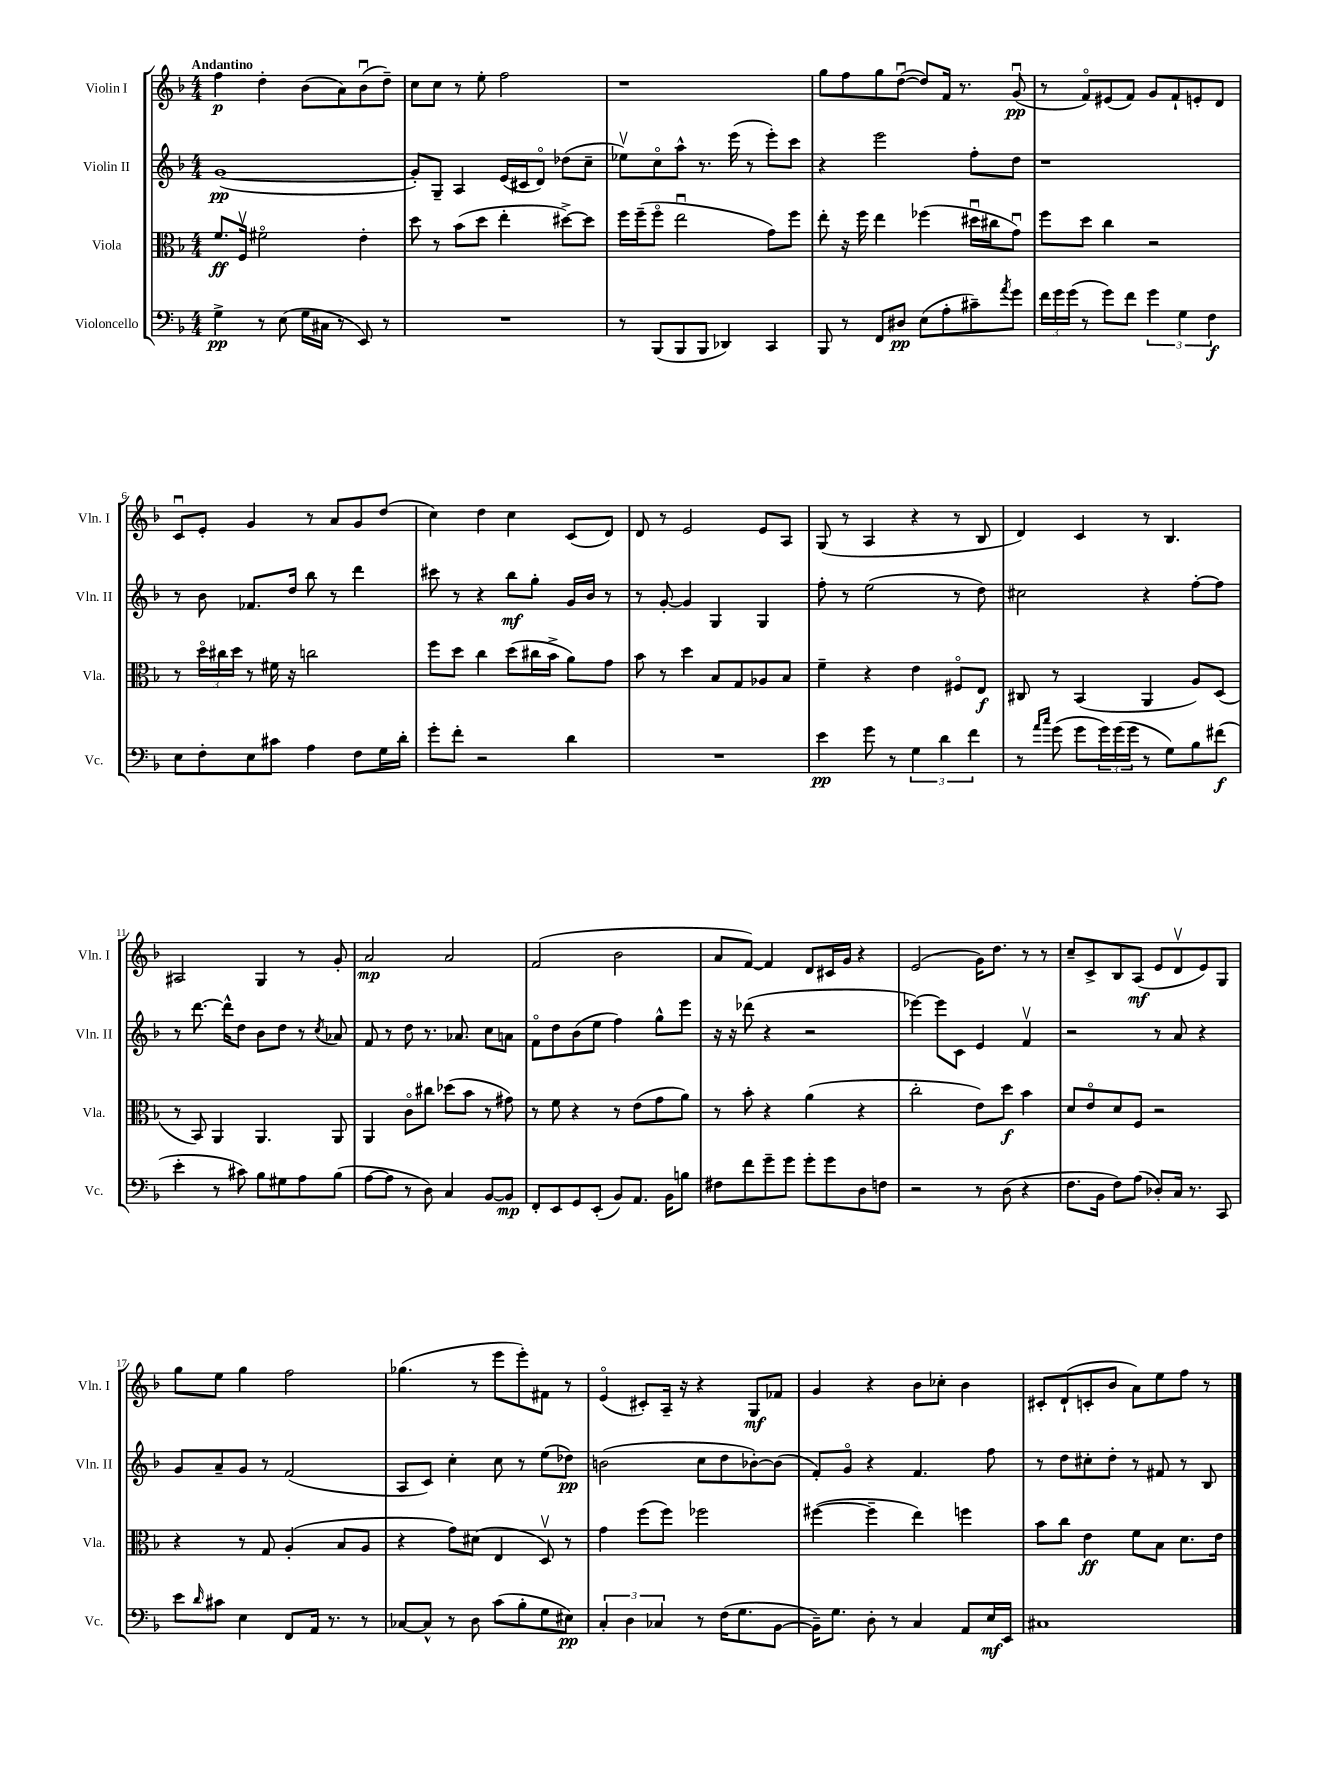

**kern	**kern	**kern	**kern
*staff4	*staff3	*staff2	*staff1
*clefF4	*clefC3	*clefG2	*clefG2
*k[b-]	*k[b-]	*k[b-]	*k[b-]
*M4/4	*M4/4	*M4/4	*M4/4
4G^	8.f	([1g	4ff
.	16Fv	.	.
8r	2f#o	.	4dd'
(8E	.	.	.
16G	.	.	(8b-
16C#	.	.	.
8r	.	.	8a)
8EE)	4e'	.	(8b-u
8r	.	.	8dd~)
=	=	=	=
1r	8dd	8g'])	8cc
.	8r	8G~	8cc
.	(8b-	4A	8r
.	8dd	.	8ee'
.	4ee'	(16e	2ff
.	.	16c#	.
.	.	8do)	.
.	[8dd#^)	(8dd-	.
.	8dd#]	8cc~	.
=	=	=	=
8r	16ff	8ee-v)	1r
.	(16ff~	.	.
(8BBB-	8ffo	8cco	.
8BBB-	2eeu	8aa^^	.
8BBB-	.	8.r	.
4DD-)	.	.	.
.	.	(16eee	.
.	.	8r	.
4CC	8g)	8eee')	.
.	8ff	8ccc	.
=	=	=	=
8BBB-	8ee'	4r	8gg
8r	16r	.	8ff
.	16ff	.	.
8FF	4ee	2eee	8gg
8D#	.	.	([8ddu
(8E	(4ff-	.	8dd])
8A'	.	.	16f
.	.	.	8.r
8c#~)	16dd#u	8ff'	.
.	16cc#	.	.
8qa	.	.	.
8g	8gu)	8dd	(8gu
=	=	=	=
24f	8ff	1r	8r
24g	.	.	.
(24g	.	.	.
8r	8dd	.	8fo)
8g)	4cc	.	(8e#
8f	.	.	8f)
6g	2r	.	8g
.	.	.	8f`
6G	.	.	.
.	.	.	8e'
6F	.	.	.
.	.	.	8d
=	=	=	=
8E	8r	8r	8cu
8F'	24ddo	8b-	8e'
.	24cc#	.	.
.	24dd	.	.
8E	8r	8.f-	4g
8c#	16f#	.	.
.	16r	16dd	.
4A	2cc	8bb-	8r
.	.	8r	8a
8F	.	4ddd	8g
16G	.	.	(8dd
16d'	.	.	.
=	=	=	=
8g'	8ff	8ccc#	4cc)
8f'	8dd	8r	.
2r	4cc	4r	4dd
.	(8dd	8bb-	4cc
.	16cc#	8gg'	.
.	16b-^	.	.
4d	8a)	16g	(8c
.	.	16b-	.
.	8g	8r	8d)
=	=	=	=
1r	8b-	8r	8d
.	8r	[8g'	8r
.	4dd	4g]	2e
.	8B-	4G	.
.	8G	.	.
.	8A-	4G	8e
.	8B-	.	8A
=	=	=	=
4e	4f~	8ff'	(8G
.	.	8r	8r
8g	4r	(2ee	4A
8r	.	.	.
6G	4e	.	4r
6d	.	.	.
.	8F#o	8r	8r
6f	.	.	.
.	8E	8dd)	8B-
=	=	=	=
8r	8C#	2cc#	4d)
16qqa	.	.	.
16qqcc	.	.	.
(8g	8r	.	.
8g	(4BB-	.	4c
24g)	.	.	.
(24g	.	.	.
24g	.	.	.
8r	4AA	4r	8r
8G)	.	.	4.B-
8B-	8A)	[8ff'	.
(8f#	(8D	8ff]	.
=	=	=	=
4e'	8r	8r	2A#
.	8BB-)	[8.ddd	.
8r	4AA	.	.
.	.	16ddd^^]	.
8c#)	.	8dd	.
8B-	4.AA	8b-	4G
8G#	.	8dd	.
8A	.	8r	8r
.	.	8qcc	.
(8B-	8AA	8a-	8g'
=	=	=	=
[8A	4AA	8f	2a
8A]	.	8r	.
8r	8co	8dd	.
8D)	8cc#	8.r	.
4C	(8dd-	.	2a
.	.	8.a-	.
.	8b-	.	.
[8BB-	8r	8cc	.
8BB-]	8g#)	8a	.
=	=	=	=
8FF'	8r	8fo	(2f
8EE	8f	8dd	.
8GG	4r	(8b-	.
(8EE'	.	8ee	.
8BB-)	8r	4ff)	2b-
8.AA	(8e	.	.
.	8g	8gg^^	.
16BB-	.	.	.
8B	8a)	8eee	.
=	=	=	=
8F#	8r	16r	8a
.	.	16r	.
8f	8b-'	(8ddd-	[8f)
8g~	4r	4r	4f]
8g	.	.	.
8g'	(4a	2r	8d
8g	.	.	16c#
.	.	.	16g
8D	4r	.	4r
8F	.	.	.
=	=	=	=
2r	2cc'	[4eee-)	(2e
.	.	8eee-]	.
.	.	8c	.
8r	8e)	4e	16g)
.	.	.	8.dd
(8D	8dd	.	.
4r	4b-	4fv	8r
.	.	.	8r
=	=	=	=
8.F	8d	2r	8cc~
.	8eo	.	8c^
16BB-	.	.	.
8F)	8d	.	8B-
(8A	8F	.	(8A
8D-')	2r	8r	8e
16C	.	8a	8dv
8.r	.	.	.
.	.	4r	8e)
8CC	.	.	8G
=	=	=	=
8e	4r	8g	8gg
16qqd	.	.	.
8c#	.	8a~	8ee
4E	8r	8g	4gg
.	8G	8r	.
8FF	(4A'	(2f	2ff
16AA	.	.	.
8.r	.	.	.
.	8B-	.	.
8r	8A	.	.
=	=	=	=
[8C-	4r	8A	(4.gg-
8C-^^]	.	8c)	.
8r	8g)	4cc'	.
8D	(8d#	.	8r
(8c	4E	8cc	8eee
8B-'	.	8r	8eee')
8G	8Dv)	(8ee	8f#
8E#)	8r	8dd-)	8r
=	=	=	=
6C'	4g	(2b	(4eo
6D	.	.	.
.	(8ff	.	8c#')
6C-	.	.	.
.	8ff)	.	16A~
.	.	.	16r
8r	2ff-	8cc	4r
(16F	.	8dd	.
8.G	.	.	.
.	.	[8b-')	8G
[8BB-	.	(8b-]	8f-
=	=	=	=
16BB-~])	([4ff#	8f')	4g
8.G	.	.	.
.	.	8go	.
8D'	4ff#~]	4r	4r
8r	.	.	.
4C	4ee)	4.f	8b-
.	.	.	8cc-'
8AA	4ff	.	4b-
16E	.	8ff	.
16EE	.	.	.
=	=	=	=
1C#	8b-	8r	8c#'
.	8cc	8dd	(8d`
.	4e	8cc#'	8c'
.	.	8dd'	8b-
.	8f	8r	8a)
.	8B-	8f#	8ee
.	8.d	8r	8ff
.	.	8B-	8r
.	16e	.	.
==	==	==	==
*-	*-	*-	*-
